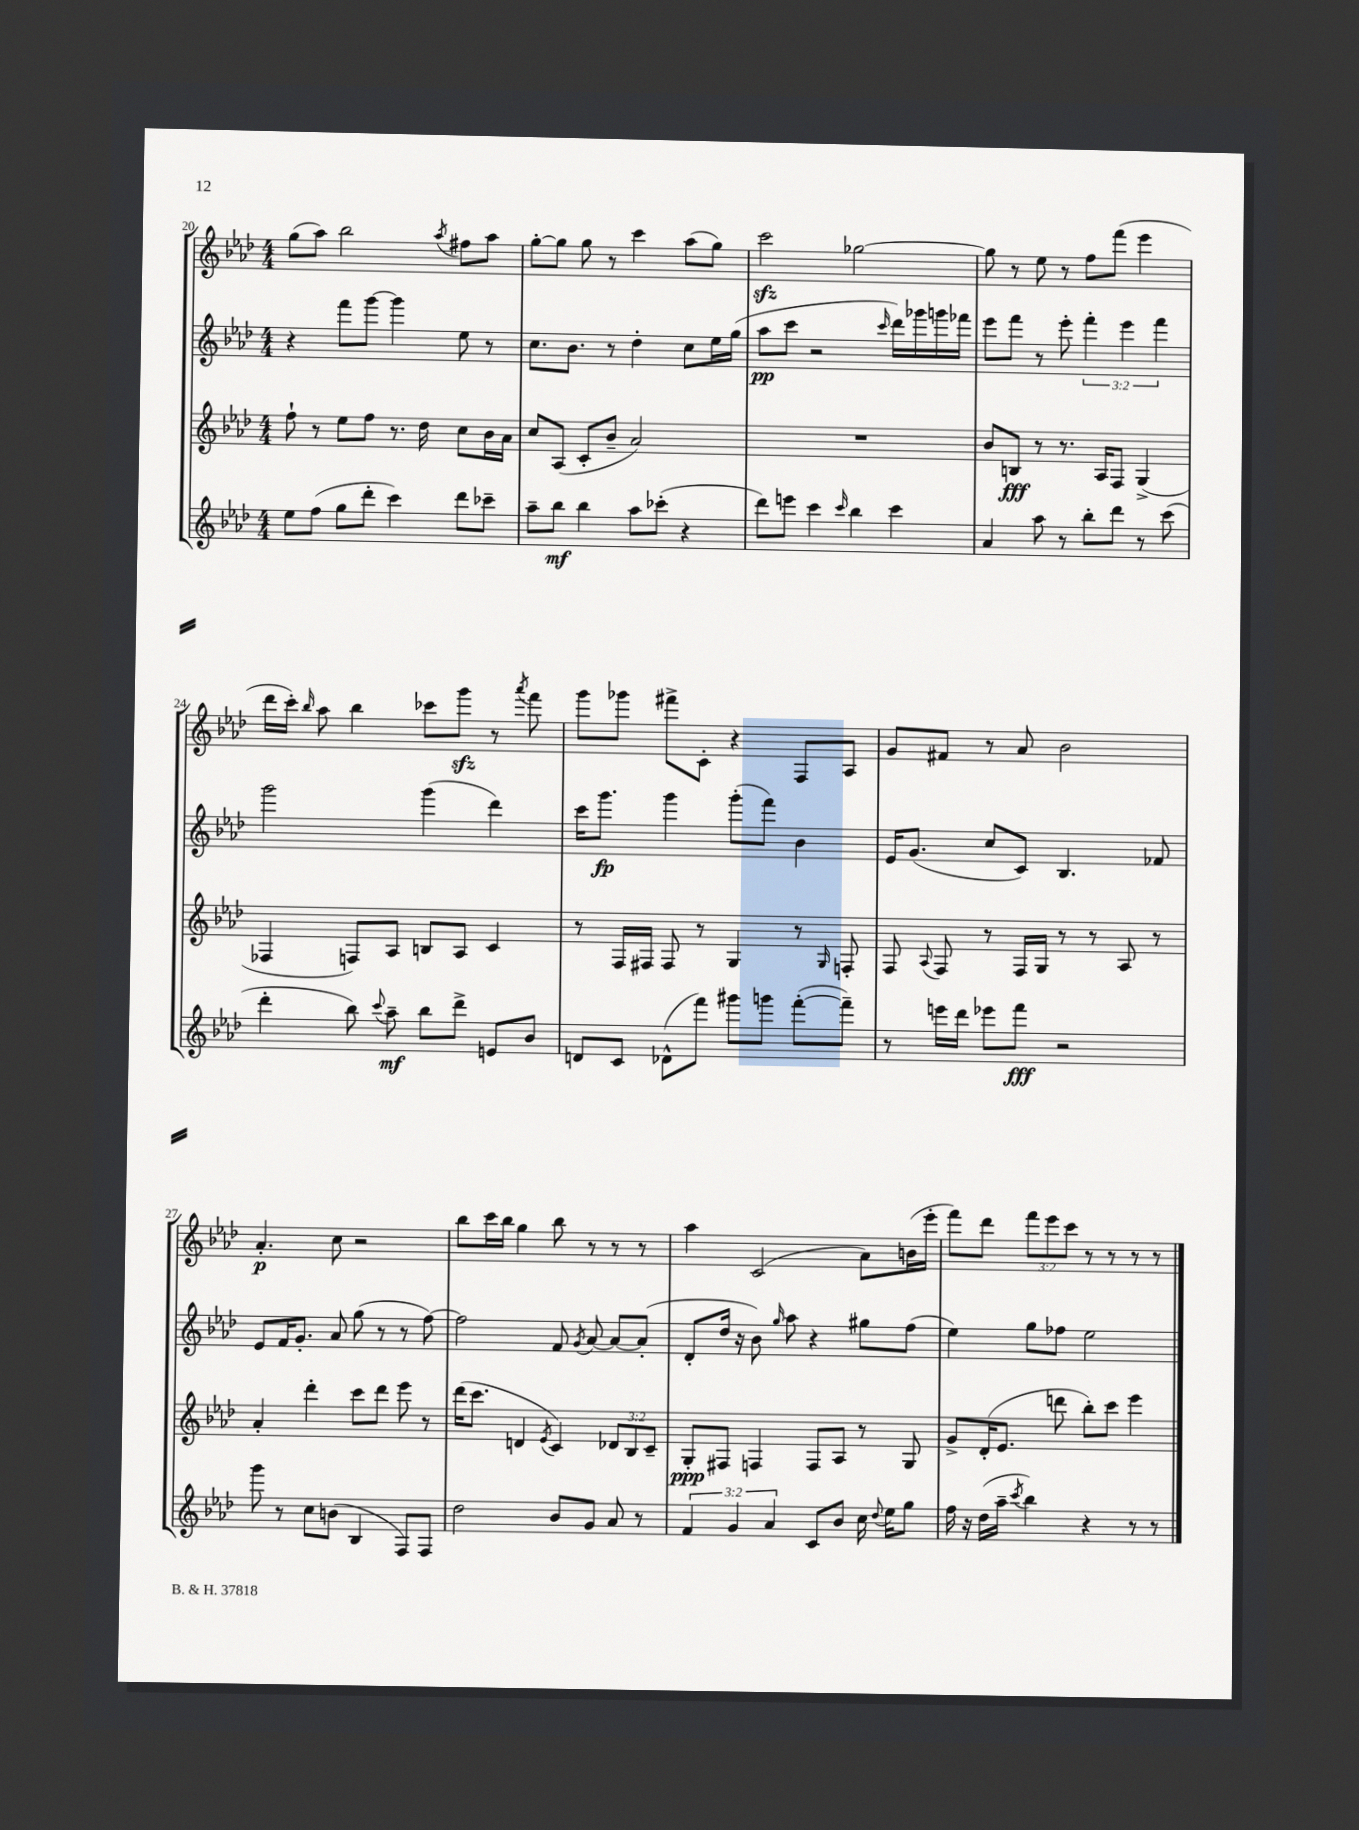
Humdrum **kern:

**kern	**kern	**kern	**kern
*staff4	*staff3	*staff2	*staff1
*clefG2	*clefG2	*clefG2	*clefG2
*k[b-e-a-d-]	*k[b-e-a-d-]	*k[b-e-a-d-]	*k[b-e-a-d-]
*M4/4	*M4/4	*M4/4	*M4/4
8ee-\L	8ff`\	4r	(8gg\L
(8ff\J	8r	.	8aa-\J)
8gg\L	8ee-\L	8fff\L	2bb-\
8ddd-'\J	8ff\J	[8ggg\J	.
4ccc\)	8.r	4ggg\]	.
.	16dd-\	.	.
.	.	.	8qaa-/
8ddd-\L	8cc\L	8ee-\	8ff#\L
8ccc-~\J	16b-\L	8r	8aa-\J
.	16a-\JJ	.	.
=	=	=	=
8aa-~\L	8cc/L	8.cc\L	[8gg'\L
8bb-\J	(8A-/J	.	8gg\]J
.	.	8.b-\J	.
4bb-\	8c'/L	.	8gg\
.	8b-~/J	8r	8r
8aa-\L	2a-/)	4dd-'\	4ccc\
(8ccc-'\J	.	.	.
4r	.	8cc\L	(8aa-\L
.	.	16ee-\L	8gg\J)
.	.	(16gg\JJ	.
=	=	=	=
8ddd-\L)	1r	8aa-\L	2ccc\
8eee\J	.	8ccc\J	.
4ccc\	.	2r	.
16qqccc/	.	.	.
4bb-\	.	.	[2gg-\
.	.	16qqccc/	.
4ccc\	.	16ddd-\LL)	.
.	.	16ggg-\	.
.	.	16ggg\	.
.	.	16fff-\JJ	.
=	=	=	=
4a-/	8b-/L	8eee-\L	8gg-\]
.	8B/J	8fff\J	8r
8aa-\	8r	8r	8ee-\
8r	8.r	8eee-'\	8r
8bb-'\L	.	6fff'\	8ff\L
.	16A-/LK	.	.
8ddd-\J	8F/J	.	(8fff\J
.	.	6eee-\	.
8r	(4G^/	.	4eee-\
.	.	6fff\	.
(8ccc\	.	.	.
=	=	=	=
4ddd-'\	4F-/	2ggg\	16ddd-\LL
.	.	.	16ccc'\JJ)
.	.	.	16qqbb-/
.	.	.	8aa-\
8bb-\)	8F/L)	.	4bb-\
8qqccc/	.	.	.
8aa-~\	8A-/J	.	.
8bb-\L	8B/L	(4ggg\	8ccc-\L
8ddd-^\J	8A-/J	.	8ggg\J
8e/L	4c/	4ddd-\)	8r
.	.	.	8qaaa-/
8b-/J	.	.	8fff\
=	=	=	=
8d/L	8r	16ccc\LK	8ggg\L
.	.	8.ggg\J	.
8c/J	16F/LL	.	8ggg-\J
.	16F#/JJ	.	.
(8d-^^\L	8F#/	4ggg\	8fff#^\L
8fff\J)	8r	.	8c'\J
8ggg#\L	4G/	(8ggg'\L	4r
8ggg\J	.	8fff\J)	.
([8fff'\L	8r	4b-\	8F/L
.	16qqG/	.	.
8fff~\]J)	8F'/	.	8A-/J
=	=	=	=
8r	8F/	16e-/LK	8g/L
.	.	(8.g/J	.
.	8qqA-/	.	.
16eee\LL	8F/	.	8f#/J
16ddd-\JJ	.	.	.
8eee-\L	8r	8cc/L	8r
8fff\J	16F/LL	8c/J)	8a-/
.	16G/JJ	.	.
2r	8r	4.B-/	2b-\
.	8r	.	.
.	8A-/	.	.
.	8r	8f-/	.
=	=	=	=
8ggg\	4a-'/	8e-/L	4.a-'/
8r	.	16f/K	.
.	.	8.g'/J	.
8cc\L	4ddd-'\	.	.
(8b\J	.	8a-/	8cc\
4B-/	8ccc\L	(8gg\	2r
.	8ddd-\J	8r	.
8F/L)	8eee-\	8r	.
8F/J	8r	[8ff\)	.
=	=	=	=
2dd-\	(16ddd-\LK	2ff\]	8bb-\L
.	8.ccc\J	.	.
.	.	.	16ccc\L
.	.	.	16bb-\JJ
.	4d/	.	4gg\
.	8qe-/	.	.
8b-/L	4c/)	8f/	8bb-\
.	.	8qg/	.
8g/J	.	[8a-/	8r
8a-/	12d-/L	8a-/_L	8r
.	12B-/	.	.
8r	.	(8a-'/]J	8r
.	12c~/J	.	.
=	=	=	=
6f/	8G'/L	8d-'/L	4aa-\
.	8F#/J	16dd-/Jk	.
6g/	.	.	.
.	.	16r	.
.	4F/	8b-\)	(2c/
6a-/	.	.	.
.	.	16qqgg/	.
.	.	8aa-\	.
8c/L	8F/L	4r	.
8b-/J	8A-/J	.	.
16cc\	8r	8gg#\L	8a-\L)
8qqdd-/	.	.	.
16ee-\LK	.	.	.
8gg\J	8G/	(8ff\J	(16b\L
.	.	.	16eee-'\JJ
=	=	=	=
16ff\	8g^/L	4ee-\)	8fff\L)
16r	.	.	.
(16dd-\LL	(16d-'/K	.	8ddd-\J
16aa-~\JJ	8.e-/J	.	.
8qccc/	.	.	.
4bb-\)	.	8gg\L	12fff\L
.	.	.	12eee-\
.	8ddd\	8ff-\J	.
.	.	.	12ccc\J
4r	8bb-'\L)	2ee-\	8r
.	8ccc\J	.	8r
8r	4eee-\	.	8r
8r	.	.	8r
==	==	==	==
*-	*-	*-	*-
